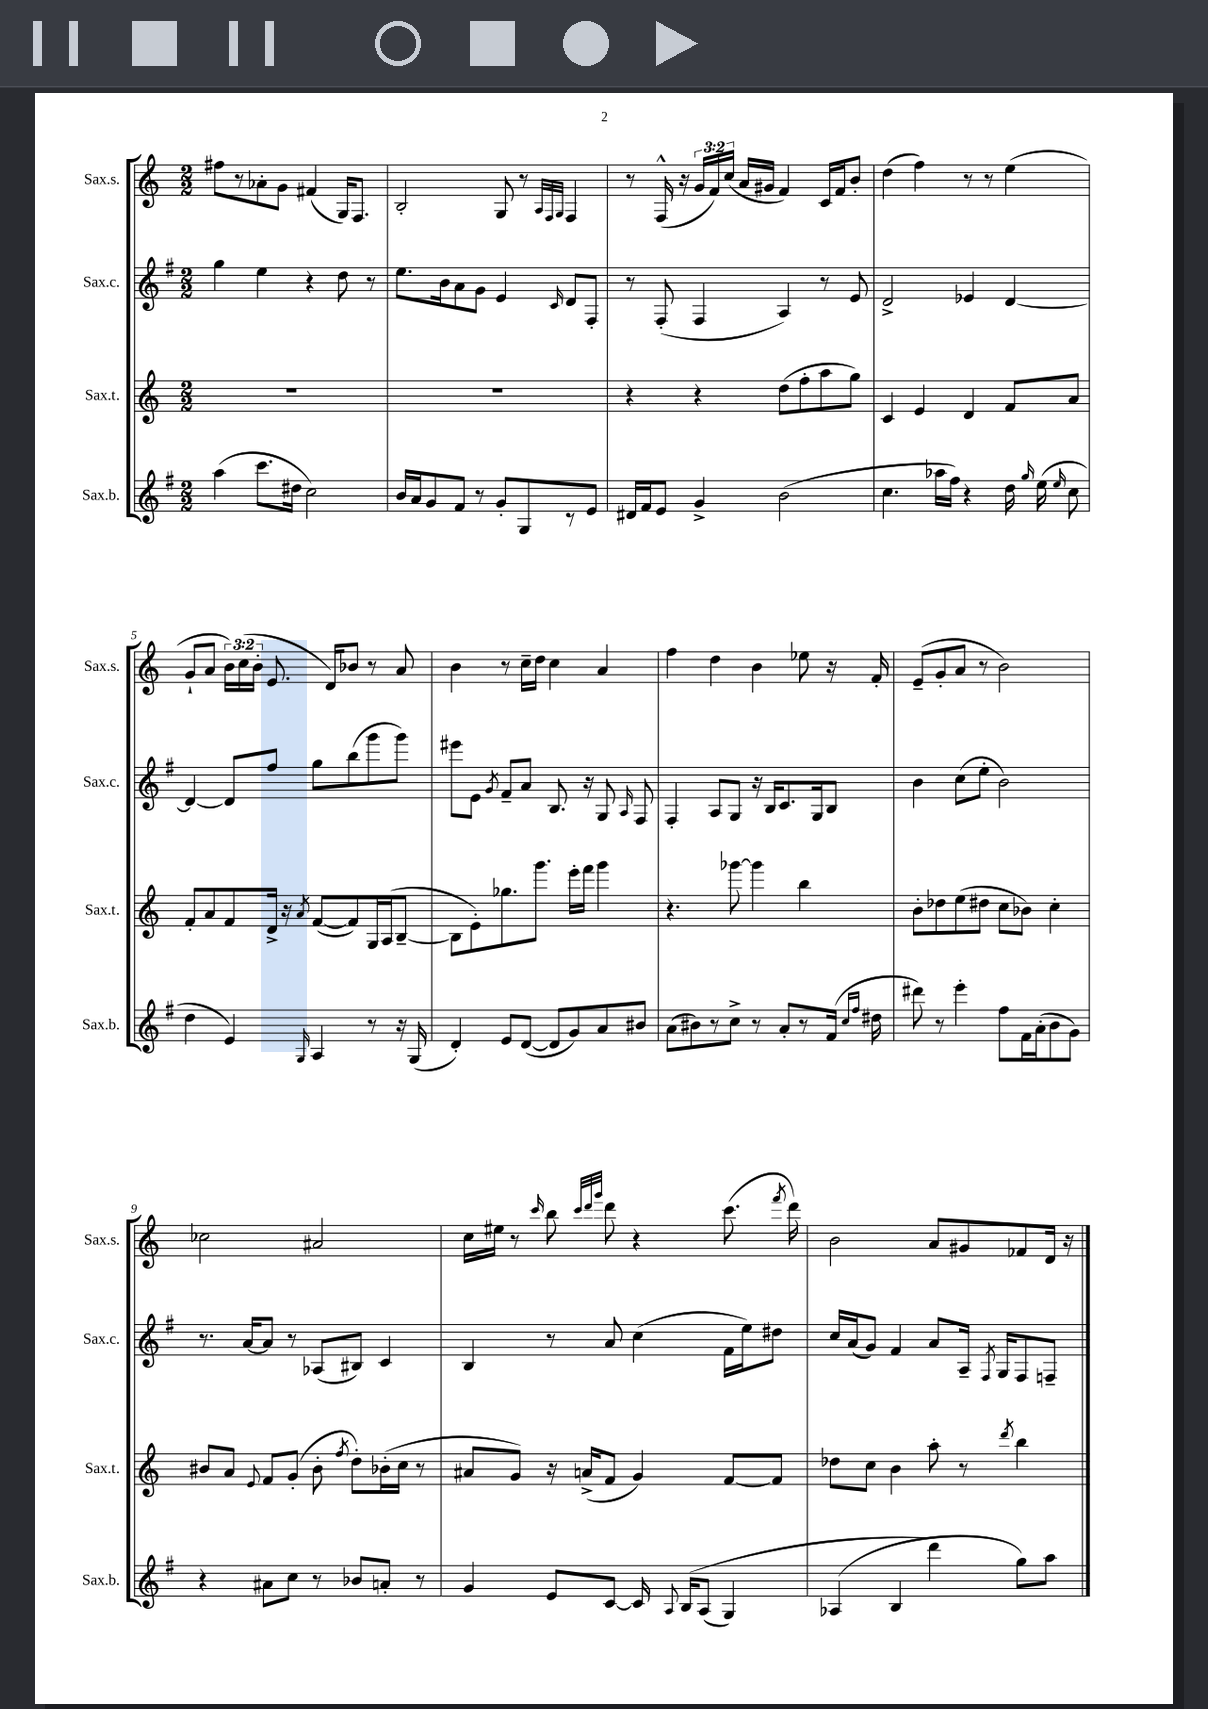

**kern	**kern	**kern	**kern
*part4	*part3	*part2	*part1
*staff4	*staff3	*staff2	*staff1
*I"Sax.b.	*I"Sax.t.	*I"Sax.c.	*I"Sax.s.
*I'Sax.b.	*I'Sax.t.	*I'Sax.c.	*I'Sax.s.
*clefG2	*clefG2	*clefG2	*clefG2
*k[f#]	*k[]	*k[f#]	*k[]
*M2/2	*M2/2	*M2/2	*M2/2
=1	=1	=1	=1
(4aa\	1r	4gg\	8ff#X\L
.	.	.	8r
8.ccc\L	.	4ee\	8a-X'\
.	.	.	8g\J
16dd#X\Jk	.	.	.
2cc\)	.	4r	(4f#X/
.	.	8dd\	16G/KL)
.	.	.	8.F/J
.	.	8r	.
=2	=2	=2	=2
16b/LL	1r	8.ee\L	2B'/
16a/J	.	.	.
8g/	.	.	.
.	.	16b\k	.
8f#/J	.	8a\	.
8r	.	8g\J	.
8g'/L	.	4e/	8G/
8G/	.	.	8r
.	.	.	32qqA/LLL
.	.	.	32qqF/
.	.	16qqc/	32qqG/JJJ
8r	.	8d/L	4F/
8e/J	.	8F#'/J	.
=3	=3	=3	=3
16d#X/LL	4r	8r	8r
16f#/J	.	.	.
8e/J	.	(8F#'/	(16F^^/
.	.	.	16r
4g^/	4r	4F#/	24g/LL
.	.	.	24f/)
.	.	.	(24cc/JJ
.	.	.	16a/LL
.	.	.	16g#X/JJ
(2b\	(8dd\L	4A/)	4f/)
.	8ff'\	.	.
.	8aa\	8r	16c/LL
.	.	.	16f/J
.	8gg\J)	8e/	8b'/J
=4	=4	=4	=4
4.cc\	4c/	2d^/	(4dd\
.	4e/	.	4ff\)
16aa-X\LL	.	.	.
16ff#\JJ)	.	.	.
4r	4d/	4e-X/	8r
.	.	.	8r
16dd\	8f/L	[4d/	(4ee\
16qqgg/	.	.	.
(16ee\	.	.	.
16qqee/	.	.	.
8cc\	8a/J	.	.
!!LO:LB:g=z
=5	=5	=5	=5
4dd\	8f'/L	4d/_	8g`/L
.	8a/	.	8a/J
4e/)	8f/	8d/L]	24b\LL)
.	.	.	(24cc\
.	.	.	24b'\JJ
.	16d^/Jk	8ff#/J	8.e/
.	16r	.	.
16qqG/	8qa/	.	.
4A/	([8f/L	8gg\L	.
.	.	.	16d/KL)
.	8f/])	(8bb\	8b-X/J
8r	16G/L	8ggg\	8r
.	(16A/J	.	.
16r	[8B~/J	8ggg\J)	8a/
(16G/	.	.	.
=6	=6	=6	=6
4d'/)	8B\L]	8eee#X\L	4b\
.	8e'\)	8e\J	.
.	.	8qg/	.
8e/L	8.gg-X\	8f#~/L	8r
([8d/J	.	8a/J	16cc~\LL
.	8.ggg\J	.	16dd\JJ
8d/L]	.	8.B/	4cc\
8g/)	16eee'\LL	.	.
.	16fff\JJ	16r	.
8a/	4ggg\	8G/	4a/
.	.	16qqA/	.
8b#X/J	.	8F#/	.
=7	=7	=7	=7
(8a\L	4.r	4F#'/	4ff\
8b#X\)	.	.	.
8r	.	8A/L	4dd\
8cc^\J	[8ggg-X\	8G/J	.
8r	4ggg-\]	16r	4b\
.	.	16B/KL	.
8a'/L	.	8.c/	.
8r	4bb\	.	8ee-X\
.	.	16G/k	.
(16f#/Jk	.	8B/J	16r
16qqcc/LL	.	.	.
16qqff#/JJ	.	.	.
16dd#X\	.	.	16f'/
=8	=8	=8	=8
8ddd#X\)	8b'\L	4b\	(8e~/L
8r	8dd-X\	.	8g'/
4eee'\	(8ee\	(8cc\L	8a/J
.	8dd#X\J	8ee'\J	8r
8ff#\L	8cc\L	2b\)	2b\)
16f#\L	8b-X\J)	.	.
(16a'\J	.	.	.
8b\	4cc'\	.	.
8g\J)	.	.	.
!!LO:LB:g=z
=9	=9	=9	=9
4r	8b#X/L	8.r	2cc-X\
.	8a/J	.	.
.	.	[16a/KL	.
.	8qqe/	.	.
8a#X\L	8f/L	8a/J]	.
8cc\J	(8g'/J	8r	.
8r	8b#'\	(8A-X/L	2a#X/
.	8qff/	.	.
8b-X/L	8dd'\L)	8B#X/J)	.
8an'/J	(16b-X'\L	4c/	.
.	16cc\JJ	.	.
8r	8r	.	.
=10	=10	=10	=10
4g/	8a#X/L	4B/	16cc\LL
.	.	.	16ee#X\JJ
.	8g/J)	.	8r
.	.	.	16qqccc/
8e/L	16r	8r	8bb\
.	(16an^/KL	.	.
.	.	.	32qqccc/LLL
.	.	.	32qqddd/
.	.	.	32qqggg/JJJ
[8c/J	8f/J	8a/	8ddd\
16c/]	4g/)	(4cc\	4r
8qqA/	.	.	.
(16B/KL	.	.	.
(8A/J	.	.	.
4G/)	[8f/L	16f#\LL	(8.ccc\
.	.	16ee\J)	.
.	8f/J]	8dd#X\J	.
.	.	.	8qfff/
.	.	.	16ddd\)
=11	=11	=11	=11
(4A-X/	8dd-X\L	16cc/LL	2b\
.	.	(16a/J	.
.	8cc\J	8g/J)	.
4B/	4b\	4f#/	.
4ddd\)	8aa'\	8a/L	8a/L
.	8r	16A~/Jk	8g#X/
.	.	8qF#/	.
.	.	16G/KL	.
.	8qddd/	.	.
8gg\L)	4bb\	8F#/	8f-X/
8aa\J	.	8Fn~/J	16d/Jk
.	.	.	16r
==	==	==	==
*-	*-	*-	*-
